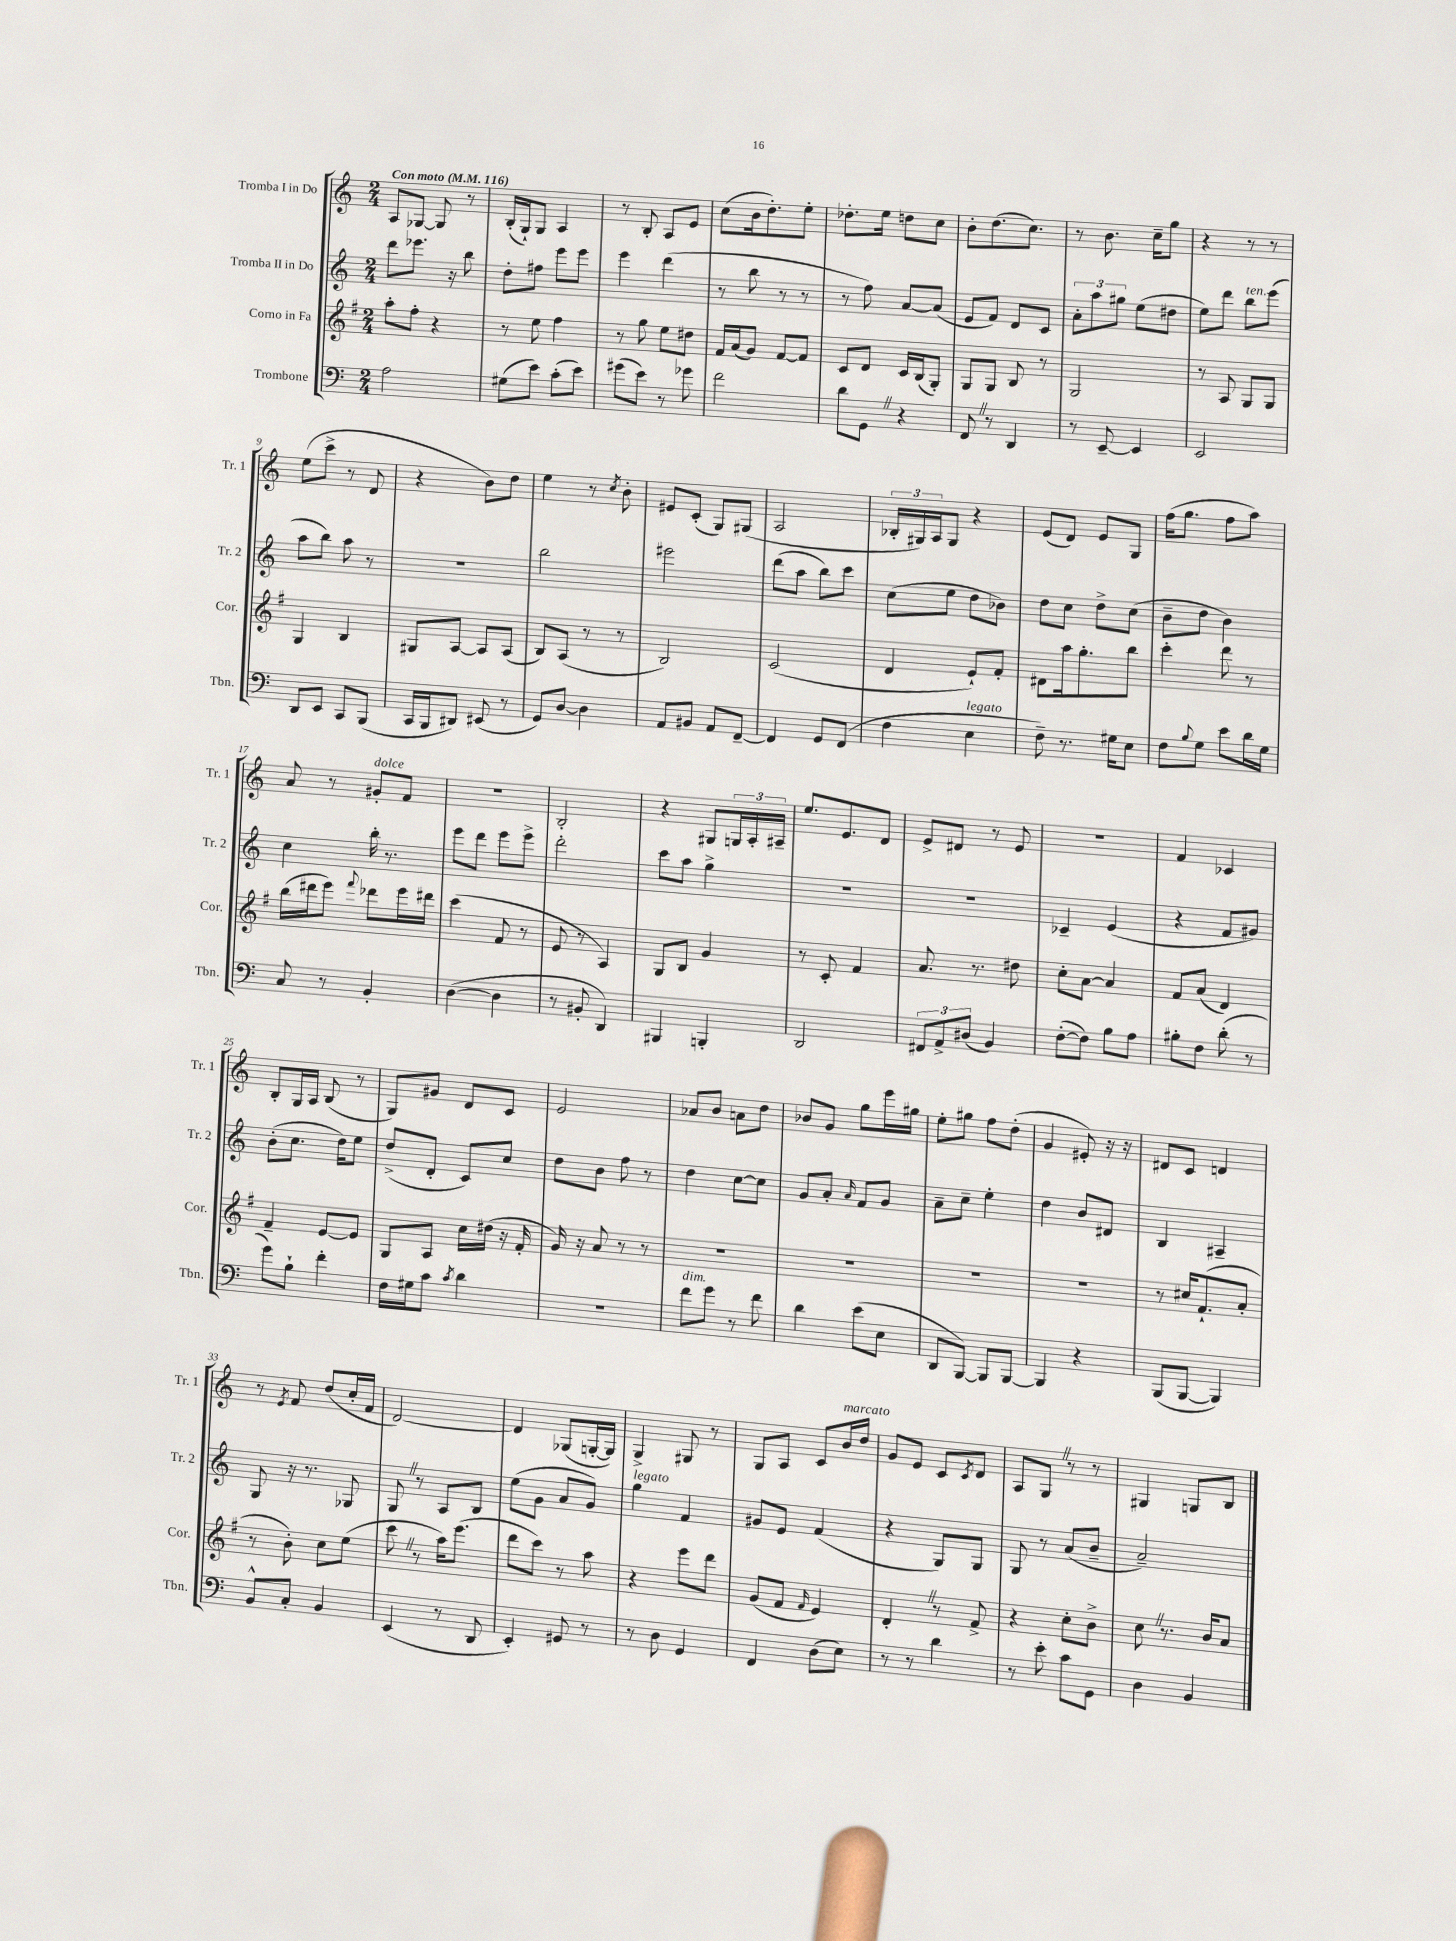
<<
\new StaffGroup <<
\new Staff = "s0" \with { instrumentName = "Tromba I in Do" shortInstrumentName = "Tr. 1" } {
    \clef treble \key c \major \numericTimeSignature \time 2/4 \tempo "Con moto" 4 = 116
    a8 ges8~ ges8 r8 |
    b16-.( g16-!) g8 a4 |
    r8 b8-. a8 e'8 |
    c''8( b'16 d''8.-.) e''8-. |
    des''8.-. e''16 d''8 c''8 |
    b'8-. d''8.( c''8.) |
    r8 b'8. c''16-- g''8 |
    r4 r8 r8 |
    e''8( c'''8-> r8 d'8 |
    r4 b'8) d''8 |
    e''4 r8 \acciaccatura { c''8 } b'8-. |
    eis'8 c'8-.( g8) gis8( |
    a2 |
    \tuplet 3/2 { bes16-. gis16) a16 } gis8 r4 |
    e'8( d'8) e'8 g8 |
    f''16( g''8. f''8 a''8) |
    a'8 r8 gis'8-.^\markup { \italic "dolce" } f'8 |
    R2 |
    b2-. |
    r4 gis8 \tuplet 3/2 { g16 a16-. ais16-- } |
    e''8. e'8. d'8 |
    e'8-> dis'8 r8 e'8 |
    R2 |
    f'4 ces'4 |
    b8-. g16 a16 b8( r8 |
    g8) gis'8 d'8 c'8 |
    e'2 |
    aes'8 b'8 a'8 d''8 |
    bes'8 g'8 g''8 e'''16 gis''16 |
    e''8-. gis''8 f''8 d''8-.( |
    g'4 eis'8-.) r16 r16 |
    dis'8 c'8 d'4 |
    r8 \acciaccatura { e'8 } f'8 d''8( c''16-. f'16 |
    d'2~) |
    d'4 ges8( g16~-. g16) |
    g4-> gis8 r8 |
    g8 a8 c'8 b'16^\markup { \italic "marcato" } d''16 |
    g'8 e'8 c'8 \acciaccatura { c'8 } d'8 |
    a8 g8 \once \override BreathingSign.text = \markup { \musicglyph "scripts.caesura.straight" } \breathe r8 r8 |
    gis4 g8 b8 \bar "|." |
}
\new Staff = "s1" \with { instrumentName = "Tromba II in Do" shortInstrumentName = "Tr. 2" } {
    \clef treble \key c \major \numericTimeSignature \time 2/4
    d'''8 ees'''8. r16 b''8 |
    d''8-. fis''8 e'''8 e'''8 |
    e'''4 d'''4( |
    r8 b''8 r8 r8 |
    r8 f''8) a'8~ a'8( |
    e'8 f'8) d'8 c'8 |
    \tuplet 3/2 { a'8-. a''8 gis''8 } e''8( dis''8 |
    e''8) d'''8 b''8^\markup { \italic "ten." } e'''8( |
    a''8 b''8) a''8 r8 |
    r2 |
    b''2 |
    eis'''2 |
    d'''8( a''8 b''8) c'''8 |
    c''8( e''8 d''8 bes'8) |
    d''8 c''8 d''8-> c''8( |
    b'8-- d''8 b'4) |
    c''4 b''16-. r8. |
    e'''8 d'''8 e'''8 e'''8-> |
    d'''2-. |
    c'''8 a''8 g''4-> |
    R2 |
    R2 |
    ces'4-- e'4( |
    r4 f'8 gis'8) |
    b'8-.( c''8. d''16) e''8 |
    d''8->( d'8-. c'8) c''8 |
    d''8 b'8 f''8 r8 |
    d''4 c''8~ c''8 |
    g'8 a'8-. \grace { a'16 } f'8 g'8 |
    a'8-- c''8-- e''4-. |
    d''4 b'8 dis'8 |
    b4 ais4-- |
    g8 r16 r8. ges8 |
    g8 \once \override BreathingSign.text = \markup { \musicglyph "scripts.caesura.straight" } \breathe r8 a8 b8 |
    e''8( g'8 a'8 g'8) |
    g''4^\markup { \italic "legato" } f'4 |
    gis'8 e'8 f'4( |
    r4 g8) g8 |
    g8 r8 a'8( b'8-- |
    a'2--) \bar "|." |
}
\new Staff = "s2" \with { instrumentName = "Corno in Fa" shortInstrumentName = "Cor." } {
    \clef treble \key g \major \numericTimeSignature \time 2/4
    a''8-. fis''8-. r4 |
    r8 e''8 fis''4 |
    r8 g''8 e''8 dis''8 |
    fis'16 a'16( g'8) fis'8~ fis'8 |
    c'8 d'8 c'16 b16( g8-.) |
    g8 g8 b8 r8 |
    g2 |
    r8 a8 g8 g8 |
    g4 b4 |
    gis8 a8~ a8 a8( |
    b8) a8( r8 r8 |
    b2) |
    c'2( |
    d'4 e'8-!) fis'8-. |
    dis'8 a''16 g''8.-. b''8 |
    c'''4-. d'''8 r8 |
    b''16( dis'''16 e'''8) \appoggiatura { fis'''8 } des'''8 e'''16 dis'''16 |
    c'''4( fis'8 r8 |
    e'8 r8 a4) |
    g8 b8 g'4 |
    r8 c'8-. fis'4 |
    a'8. r8. dis''8 |
    c''8-. a'8~ a'4 |
    fis'8 a'8( d'4) |
    fis'4-- e'8~ e'8 |
    g8 a8 c''16 dis''16( r16 fis'16-. |
    g'16) r16 a'8 r8 r8 |
    R2 |
    R2 |
    R2 |
    R2 |
    r8 cis''16 fis'8.-!( a'8-. |
    r8 b'8-.) c''8 e''8( |
    c'''8 \once \override BreathingSign.text = \markup { \musicglyph "scripts.caesura.straight" } \breathe r8 a''16) e'''8.( |
    d'''8 c'''8) r8 a''8 |
    r4 e'''8 d'''8 |
    g'8( fis'8 \grace { fis'16 } e'4) |
    d'4-. \once \override BreathingSign.text = \markup { \musicglyph "scripts.caesura.straight" } \breathe r8 fis'8-> |
    r4 c''8-. b'8-> |
    c''8 \once \override BreathingSign.text = \markup { \musicglyph "scripts.caesura.straight" } \breathe r8. b'16 a'8 \bar "|." |
}
\new Staff = "s3" \with { instrumentName = "Trombone" shortInstrumentName = "Tbn." } {
    \clef bass \key c \major \numericTimeSignature \time 2/4
    a2 |
    gis8( e'8) c'8-.( e'8) |
    gis'8( e'8) r8 ges'8 |
    f'2 |
    d'8 g,8 \once \override BreathingSign.text = \markup { \musicglyph "scripts.caesura.straight" } \breathe r4 |
    f,8 \once \override BreathingSign.text = \markup { \musicglyph "scripts.caesura.straight" } \breathe r8 d,4 |
    r8 e,8~-- e,4 |
    e,2 |
    d,8 e,8 c,8 b,,8( |
    c,16 b,,16 dis,8) eis,8( r8 |
    g,8) d8~ d4 |
    a,8 bis,8 a,8 f,8~-- |
    f,4 g,8 f,8( |
    f4 e4^\markup { \italic "legato" } |
    f8--) r8. gis16 e8 |
    f8 \appoggiatura { b8 } g8 e'8 d'16 g16 |
    c8 r8 b,4-. |
    d4~( d4 |
    r8 bis,8-. d,4) |
    bis,,4 b,,4-. |
    d,2 |
    \tuplet 3/2 { fis,8 a,8-> dis8( } b,4) |
    f8~-.( f8) b8 a8 |
    bis8-. f8 d'8-.( r8 |
    g'8) b8-! f'4-. |
    f16 gis16 c'8 \acciaccatura { c'8 } d'4 |
    r2 |
    f'8^\markup { \italic "dim." } g'8 r8 f'8 |
    d'4 e'8( e8 |
    d,8 b,,8~) b,,8 b,,8~ |
    b,,4 r4 |
    b,,8( b,,8~ b,,4) |
    b,8-^ c8-. b,4 |
    e,4( r8 d,8 |
    e,4-.) gis,8 r8 |
    r8 d8 g,4 |
    f,4 d8( e8) |
    r8 r8 d'4 |
    r8 e'8-. c'8 g,8 |
    d4 b,4 \bar "|." |
}
>>
>>
